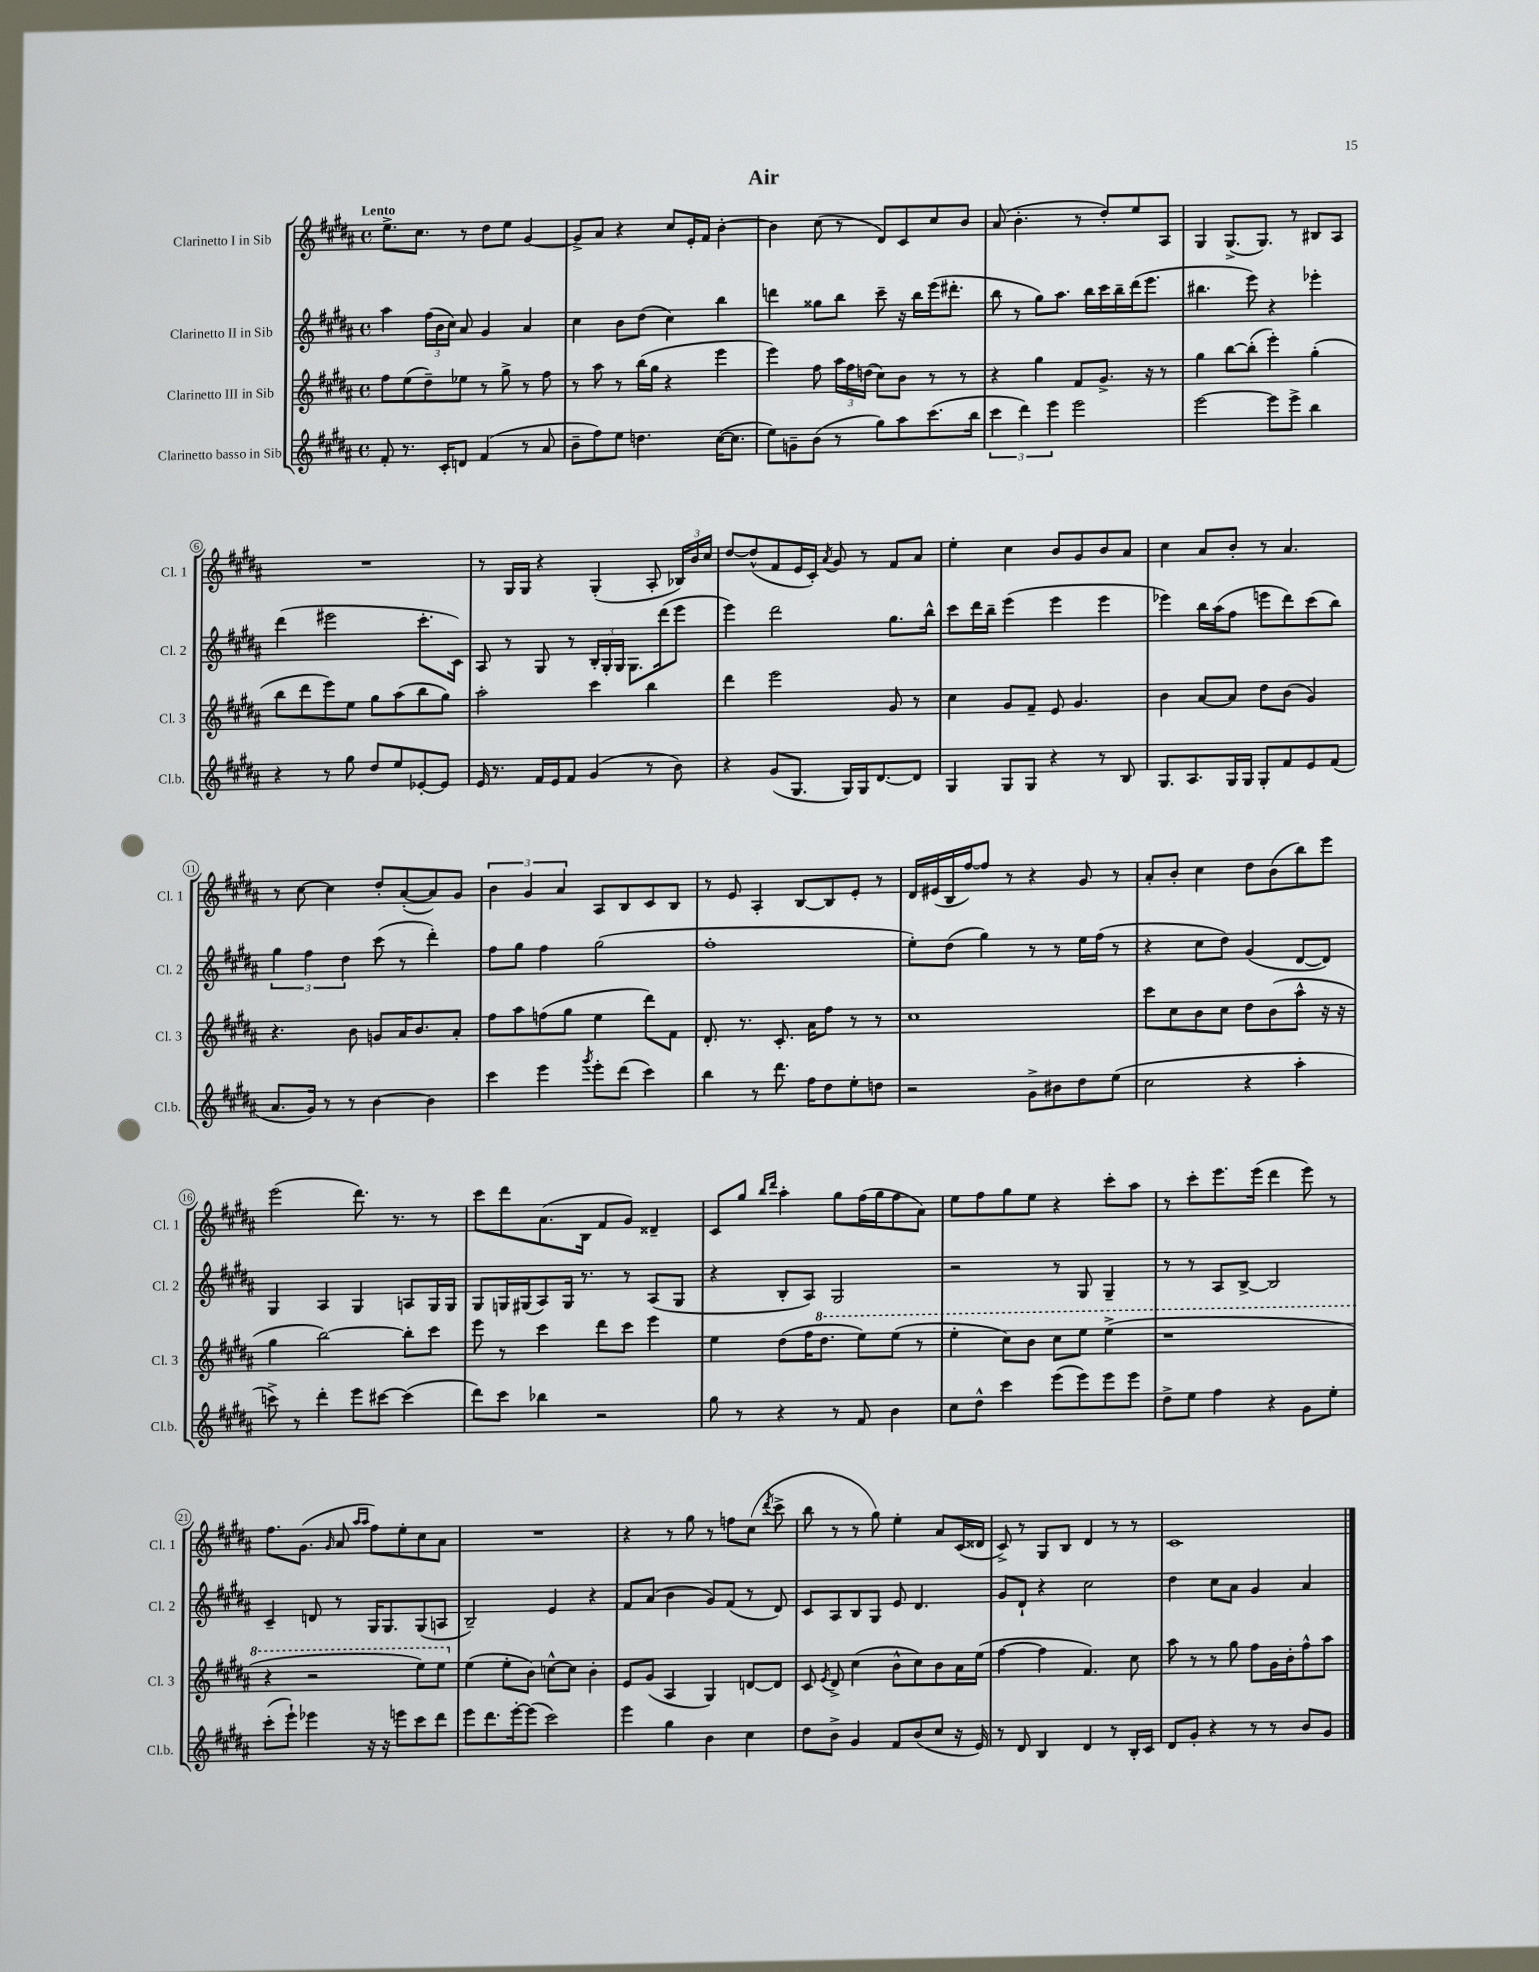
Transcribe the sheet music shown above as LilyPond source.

\header { title = "Air" }
<<
\new StaffGroup <<
\new Staff = "s0" \with { instrumentName = "Clarinetto I in Sib" shortInstrumentName = "Cl. 1" } {
    \clef treble \key b \major \defaultTimeSignature \time 4/4 \tempo "Lento"
    \autoBeamOff e''8.[-> cis''8.] r8 dis''8[ e''8] gis'4~ |
    gis'8[-> ais'8] r4 cis''8[ e'16-. fis'16] b'4~-. |
    b'4 cis''8( r8 dis'8[) cis'8 cis''8 b'8] |
    ais'8( b'4.-. r8 dis''8[-.) e''8 ais8] |
    gis4 gis8.[->( gis8.]) r8 bis8[ ais8] |
    R1 |
    r8 gis16[ gis16] r4 gis4-.( ais8-. \tuplet 3/2 { bes16[) b'16 cis''16] } |
    dis''8[~ dis''8-^( fis'8 e'16 cis'16]-.) \acciaccatura { ais'8 } gis'8 r8 fis'8[ ais'8] |
    e''4-. cis''4 b'8[ gis'8 b'8 ais'8] |
    cis''4 ais'8[ b'8]-. r8 ais'4. |
    r8 cis''8~ cis''4 dis''8[-. ais'8~-.( ais'8) gis'8] |
    \tuplet 3/2 { b'4 gis'4 ais'4 } ais8[ b8 cis'8 b8] |
    r8 e'8 ais4-. b8[~ b8 e'8]-. r8 |
    dis'16[ eis'16( b16 fis''16~) fis''8] r8 r4 gis'8 r8 |
    ais'8[-. b'8]-. cis''4 dis''8[ b'8( b''8) e'''8] |
    e'''2( dis'''8.) r8. r8 |
    cis'''8[ dis'''8 ais'8.( b16] fis'8[ gis'8]) disis'4-- |
    cis'8[ gis''8] \grace { b''16[ dis'''16] } ais''4-. gis''8[ fis''16( gis''16 fis''8 ais'8]) |
    e''8[ fis''8 gis''8 e''8] r4 cis'''8[-. ais''8] |
    r8 cis'''8[-. e'''8. e'''16]( dis'''4 e'''8) r8 |
    fis''8.[ gis'8.]( \grace { gis'16 } ais'8 \grace { ais''16[ ais''16] } fis''8[) e''8-. cis''8 ais'8] |
    R1 |
    r4 r8 gis''8 r8 f''8[ cis''8]( \acciaccatura { dis'''8 } cis'''8-> |
    b''8 r8 r8 gis''8) e''4-. ais'8[ cis'16( disis'16] |
    cis'8->) r8 gis8[ b8] dis'4 r8 r8 |
    cis'1 \bar "|." |
}
\new Staff = "s1" \with { instrumentName = "Clarinetto II in Sib" shortInstrumentName = "Cl. 2" } {
    \clef treble \key b \major \defaultTimeSignature \time 4/4
    \autoBeamOff ais''4 \tuplet 3/2 { fis''16[( b'16 cis''16]) } ais'8 gis'4 ais'4 |
    cis''4 b'8[ dis''8]( cis''4) b''4 |
    d'''4 gisis''8[ b''8] cis'''8-- r16 b''16[ e'''16( dis'''8.]-. |
    b''8 r8 gis''8[) ais''8.] b''16[ cis'''16 b''16-- dis'''16( e'''8.] |
    bis''4. e'''8) r4 ees'''4-. |
    dis'''4( eis'''2 cis'''8.[-. cis'16]) |
    ais8 r8 gis8 r8 \tuplet 3/2 { b16[-. gis16-. gis16] } gis8.[ dis'''16( e'''8] |
    e'''4) dis'''2 gis''8.[ b''16]-^ |
    cis'''8[ dis'''16 b''16]-- e'''4( e'''4 e'''4 |
    ees'''4) b''16[ ais''16( fis''8] e'''8[ dis'''8) cis'''8( b''8]) |
    \tuplet 3/2 { gis''4 fis''4 dis''4 } cis'''8( r8 dis'''4-.) |
    fis''8[ gis''8] fis''4 gis''2( |
    fis''1-. |
    e''8[-.) dis''8]( gis''4) r8 r8 e''16[ fis''16]( r8 |
    r4 cis''8[ dis''8]) gis'4( dis'8[~ dis'8]) |
    gis4 ais4 gis4 a8[ gis16 gis16] |
    gis8[ g16 gis16( ais8) gis16] r8. r8 ais8[( gis8] |
    r4 b8[-. ais8]) gis2 |
    r2 r8 gis8 gis4-- |
    r8 r8 ais8[ b8]~-> b2 |
    cis'4-- d'8 r8 gis16[ gis8. gis8( a8] |
    b2--) e'4 r4 |
    fis'8[ ais'8]( b'4 gis'8[) fis'8]( r8 dis'8) |
    cis'8[ ais8 b8 gis8] e'8 dis'4. |
    gis'8[ dis'8]-! r4 cis''2 |
    dis''4 cis''8[ ais'8] gis'4 ais'4 \bar "|." |
}
\new Staff = "s2" \with { instrumentName = "Clarinetto III in Sib" shortInstrumentName = "Cl. 3" } {
    \clef treble \key b \major \defaultTimeSignature \time 4/4
    \autoBeamOff fis''8[ e''8( dis''8--) ees''8] r8 gis''8-> r8 fis''8 |
    r8 ais''8 r8 b''16[( gis''16] r4 e'''4 |
    e'''4) fis''8 \tuplet 3/2 { ais''16[ fis''16 d''16]( } cis''8[) b'8] r8 r8 |
    r4 gis''4 fis'8[ gis'8.]-> r16 r8 |
    gis''4 b''8[~ b''8]-.( e'''4-.) gis''4-.( |
    b''8[ dis'''8 e'''8) e''8] gis''8[ ais''8( b''8 gis''8]) |
    ais''2-. cis'''4 b''4 |
    dis'''4 e'''2 gis'8 r8 |
    cis''4 gis'8[ fis'8]-- e'8 gis'4. |
    b'4 ais'8[~ ais'8] dis''8[ b'8]( gis'4) |
    r4. b'8 g'8[ ais'16 b'8. ais'8]-. |
    fis''8[ ais''8 f''8( gis''8] e''4 dis'''8[) fis'8] |
    dis'8.-. r8. cis'8.-. ais'16[ fis''8] r8 r8 |
    cis''1 |
    cis'''8[ cis''8 b'8 cis''8] dis''8[ b'8( ais''8]-^ r16 r16 |
    gis''4 b''2~) b''8[-. cis'''8] |
    e'''8 r8 cis'''4 dis'''8[ cis'''8] e'''4 |
    e''4 dis''8[( fis''16 \ottava #1 dis'''8.] e'''8[) e'''8]( r8 |
    e'''4-. cis'''8[) b''8] cis'''8[ e'''8] e'''4->( |
    r1 |
    r4 r2 e'''8[) e'''8] \ottava #0 |
    e''4( e''8[-. b'8]) c''8[~-^ c''8] b'4-. |
    e'8[ gis'8]( ais4 gis4) d'8[~ d'8] |
    cis'8 \acciaccatura { e'8 } dis'8-> cis''4( b'8[-^ cis''8) b'8 ais'16 e''16]( |
    fis''4~ fis''4 fis'4.) cis''8 |
    ais''8 r8 r8 gis''8 fis''8[ gis'16 b'16-. fis''8-^ ais''8] \bar "|." |
}
\new Staff = "s3" \with { instrumentName = "Clarinetto basso in Sib" shortInstrumentName = "Cl.b." } {
    \clef treble \key b \major \defaultTimeSignature \time 4/4
    \autoBeamOff fis'8-. r8. cis'16[-. d'8] fis'4( r8 ais'8 |
    b'8[-- fis''8) e''8] d''4. cis''16[~( cis''8.] |
    e''8[) g'8-- b'8]( r8 gis''8[) ais''8 cis'''8.( b''16] |
    \tuplet 3/2 { cis'''4 dis'''4) e'''4 } e'''2 |
    e'''2~ e'''8[ e'''8]-> b''4 |
    r4 r8 gis''8 dis''8[ e''8 ees'8~-. ees'8] |
    e'16 r8. fis'16[ e'16 fis'8] gis'4( r8 b'8) |
    r4 gis'8[( gis8.] gis16[) gis16 dis'8.~ dis'8] |
    gis4 gis8[ gis8] r4 r8 b8 |
    gis8.[ ais8. gis16 gis16] gis8[-. fis'8 e'8 fis'8]( |
    ais'8.[ gis'16]) r8 r8 b'4~ b'4 |
    cis'''4 e'''4 \acciaccatura { gis'''8 } e'''8[-. dis'''8]( cis'''4) |
    b''4 r8 dis'''8. fis''16[ dis''8 e''8-. d''8] |
    r2 gis'8[-> bis'8 dis''8 e''8]( |
    cis''2 r4 ais''4-. |
    c'''8->) r8 dis'''4-. e'''8[ cis'''8]~ cis'''4( |
    dis'''8[) cis'''8] bes''4 r2 |
    gis''8 r8 r4 r8 fis'8 b'4 |
    cis''8[ dis''8]-^ cis'''4 e'''8[( e'''8) e'''8 e'''8] |
    dis''8[-> e''8] fis''4 r4 gis'8[ e''8]-. |
    cis'''8[-.( e'''8]-!) ees'''4 r16 r16 e'''8[ cis'''8 dis'''8] |
    e'''8[ dis'''8. e'''16~-. e'''8]( cis'''2) |
    e'''4 gis''4 b'4 cis''4 |
    dis''8[ b'8]-> gis'4 fis'8[ b'8( cis''8] r16 e'16) |
    r8 dis'8 b4 dis'4 r8 b16[-. cis'16] |
    dis'8[ gis'8]-. r4 r8 r8 b'8[ gis'8] \bar "|." |
}
>>
>>
\layout { \context { \Score \override BarNumber.stencil = #(make-stencil-circler 0.1 0.3 ly:text-interface::print) } }
